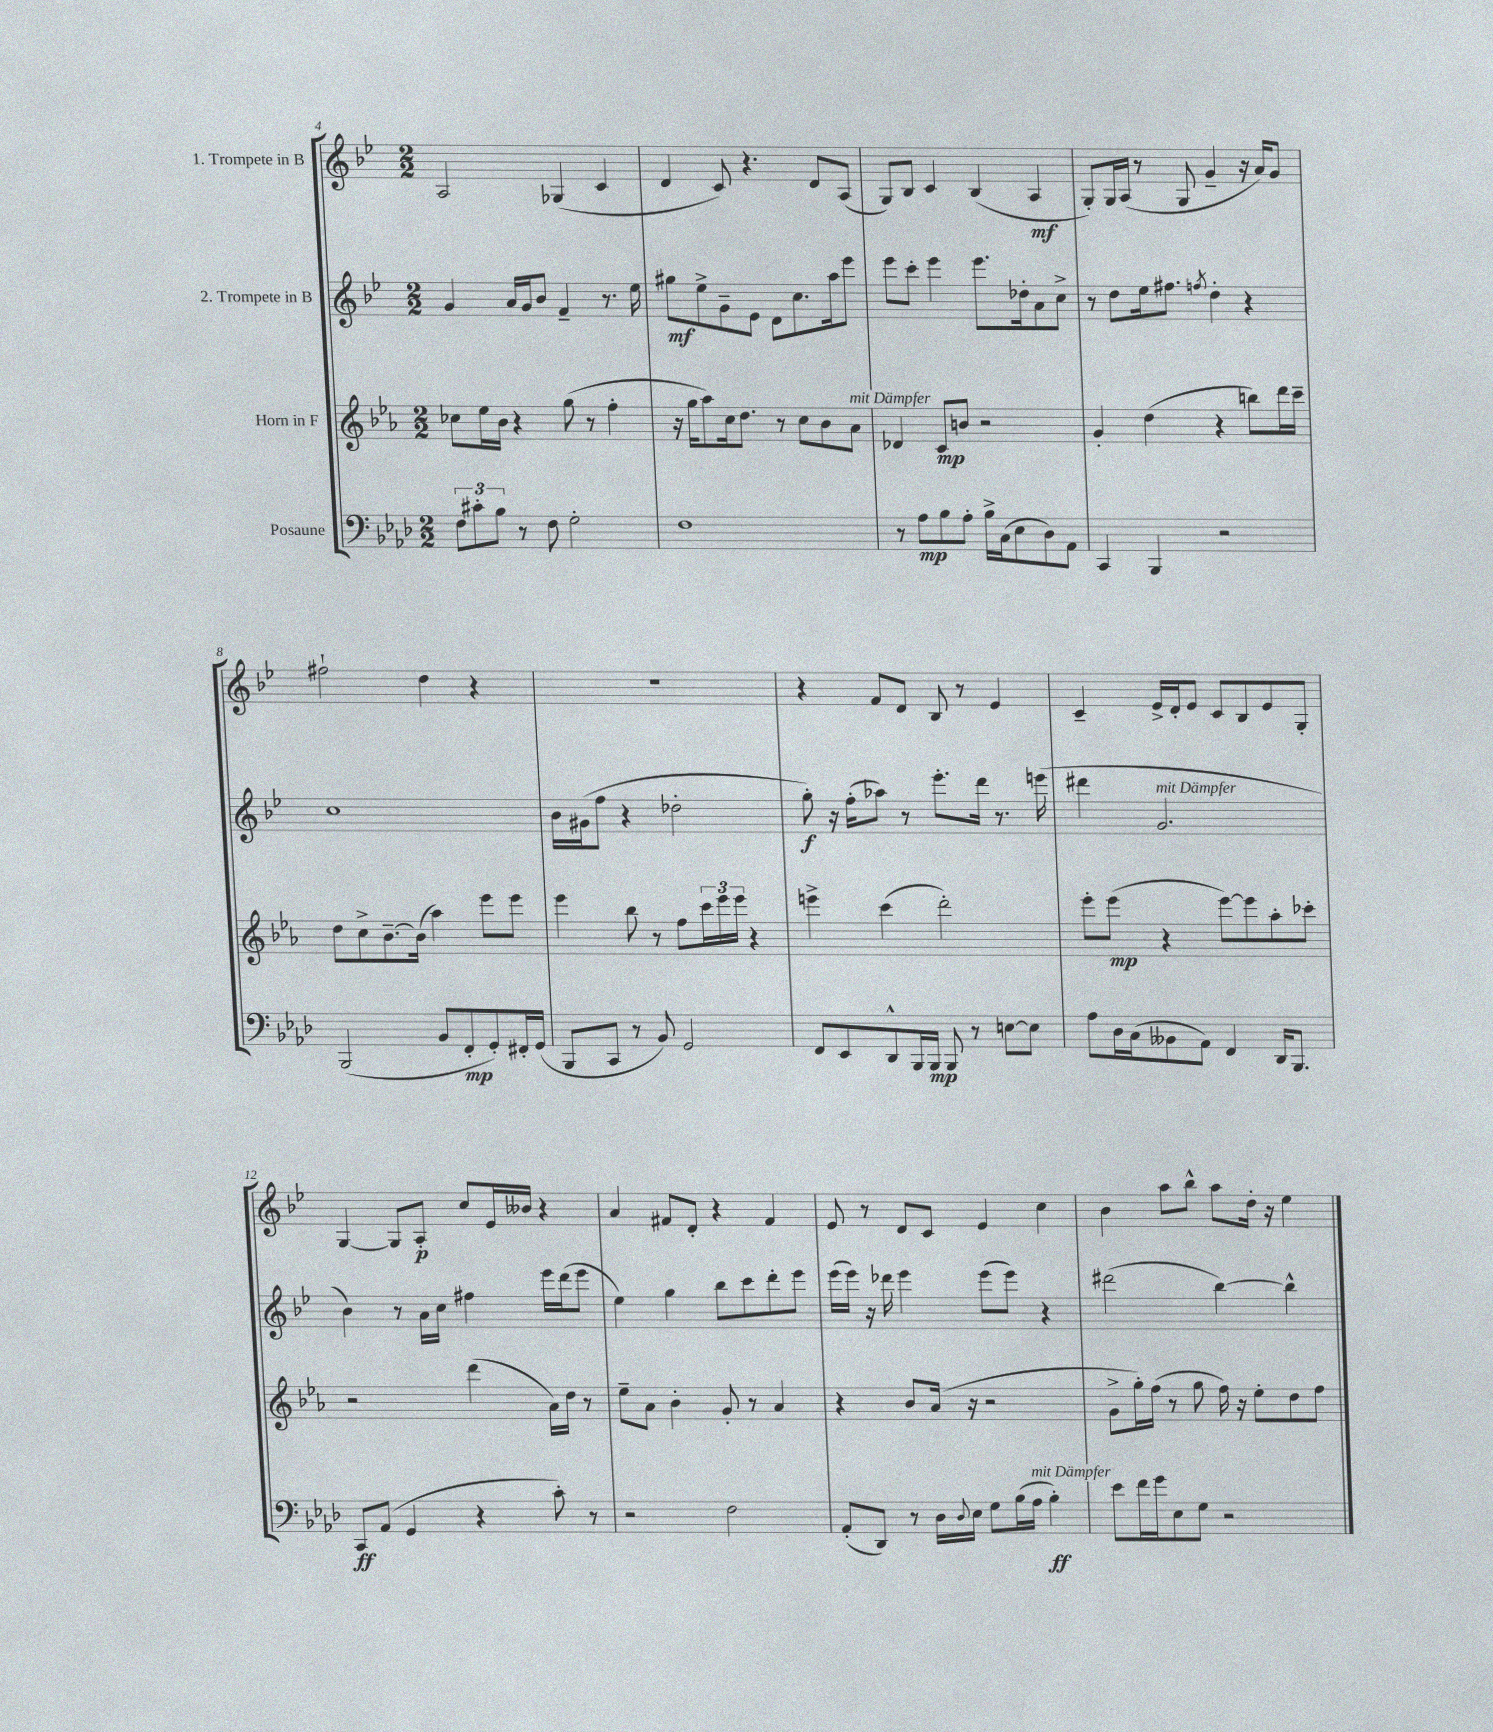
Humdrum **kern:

**kern	**kern	**kern	**kern
*staff4	*staff3	*staff2	*staff1
*clefF4	*clefG2	*clefG2	*clefG2
*k[b-e-a-d-]	*k[b-e-a-]	*k[b-e-]	*k[b-e-]
*M2/2	*M2/2	*M2/2	*M2/2
12F\L	8cc-\L	4g/	2A/
12c#'\	.	.	.
.	16ee-\L	.	.
12B-\J	.	.	.
.	16b-\JJ	.	.
8r	4r	16a/LL	.
.	.	16g/J	.
8F\	.	8b-/J	.
2G'\	(8gg\	4f~/	(4G-/
.	8r	.	.
.	4ff'\	8.r	4c/
.	.	16ee-\	.
=	=	=	=
1F	16r	8gg#\L	4d/
.	16gg\LK	.	.
.	8aa-\)	8ee-^\	.
.	16cc\k	8g~\	8c/)
.	8.dd\J	.	.
.	.	8e-\J	4.r
.	8r	8d\L	.
.	8cc\L	8.cc\	.
.	8b-\	.	8d/L
.	.	16aa\k	.
.	8a-\J	8eee-\J	(8A/J
=	=	=	=
8r	4d-/	8eee-\L	8G/L)
8A-\L	.	8ccc'\J	8B-/J
8B-\	8c/L	4eee-\	4c/
8A-'\J	8b/J	.	.
16B-^\LL	2r	8.eee-\L	(4B-/
(16C\J	.	.	.
8E-\	.	.	.
.	.	16dd-'\k	.
8D-\)	.	8a\	4A/
8AA-\J	.	8cc^\J	.
=	=	=	=
4CC/	4g'/	8r	8G'/L)
.	.	8dd\L	16G/L
.	.	.	(16A/JJ
4BBB-/	(4dd\	16ee-\k	8r
.	.	8.ff#\J	.
.	.	.	8G/
.	.	8qff/	.
2r	4r	4dd'\	4g~/
.	8bb\L)	4r	16r
.	.	.	16a/LK)
.	16ddd\L	.	8g/J
.	16ccc~\JJ	.	.
=	=	=	=
(2BBB-/	8dd\L	1cc	2ff#`\
.	8cc^\	.	.
.	[8.b-~\	.	.
.	(16b-\]Jk	.	.
8BB-/L	4aa-\)	.	4dd\
8FF'/	.	.	.
8GG'/)	8eee-\L	.	4r
16FF#'/L	8eee-\J	.	.
(16GG/JJ	.	.	.
=	=	=	=
8BBB-/L	4eee-\	16b-\LL	1r
.	.	(16g#\J	.
8CC/J	.	8ff\J	.
8r	8bb-\	4r	.
8BB-/)	8r	.	.
2GG/	8ff\L	2dd-'\	.
.	24ccc\L	.	.
.	24eee-\	.	.
.	24eee-\JJ	.	.
.	4r	.	.
=	=	=	=
8FF/L	4eee^\	8gg'\)	4r
8EE-/	.	16r	.
.	.	(16ff'\LK	.
8DD-^^/	(4ccc\	8aa-\J)	8f/L
16BBB-/L	.	8r	8d/J
16BBB-/JJ	.	.	.
8BBB-/	2ddd'\)	8.eee-'\L	8B-/
8r	.	.	8r
.	.	16ddd\Jk	.
[8E\L	.	8.r	4e-/
8E\]J	.	.	.
.	.	(16eee\	.
=	=	=	=
8A-\L	8eee-'\L	4ddd#\	4c~/
16D-\L	(8eee-\J	.	.
(16C\J	.	.	.
8BB--\	4r	2.g/	16e-^/LL
.	.	.	16d'/J
8AA-\J)	.	.	8e-/J
4FF/	[8eee-\L)	.	8c/L
.	8eee-\]	.	8B-/
16DD-/LK	8aa-'\	.	8e-/
8.BBB-/J	.	.	.
.	8ccc-'\J	.	8G'/J
=	=	=	=
8CC/L	2r	4b-\)	[4G/
(8AA-/J	.	.	.
4GG/	.	8r	8G/]L
.	.	16a\LL	8A'/J
.	.	16cc\JJ	.
4r	(4ddd\	4ff#\	8cc/L
.	.	.	16e-/L
.	.	.	16b--/JJ
8c'\)	16a-\LL)	16eee-\LL	4r
.	16dd\JJ	(16ddd\J	.
8r	8r	8eee-\J	.
=	=	=	=
2r	8ee-~\L	4ee-\)	4a/
.	8a-\J	.	.
.	4b-'\	4gg\	8f#/L
.	.	.	8d'/J
2F\	8g'/	8bb-\L	4r
.	8r	8ccc\	.
.	4a-/	8ddd'\	4f#/
.	.	8eee-\J	.
=	=	=	=
(8AA-'/L	4r	(16eee-\LL	8e-/
.	.	16eee-\JJ)	.
8DD-/J)	.	16r	8r
.	.	16ddd-\	.
8r	8b-/L	4eee-\	8d/L
16D-\LL	(16a-/Jk	.	8c/J
8qqD-/	.	.	.
16E-\JJ	16r	.	.
8G\L	2r	(8eee-\L	4e-/
(16B-\L	.	8eee-\J)	.
16A-\JJ	.	.	.
4B-'\)	.	4r	4cc\
=	=	=	=
8e-\L	8g^\L	(2ddd#\	4b-\
16f\L	16gg'\L)	.	.
16g\J	(16ff\JJ	.	.
8E-\	8r	.	8aa\L
8G\J	8gg\	.	8bb-^^\J
2r	16ff\)	[4bb-\)	8aa\L
.	16r	.	.
.	8ee-'\L	.	16dd'\Jk
.	.	.	16r
.	8dd\	4bb-^^\]	4ee-\
.	8ff\J	.	.
==	==	==	==
*-	*-	*-	*-
